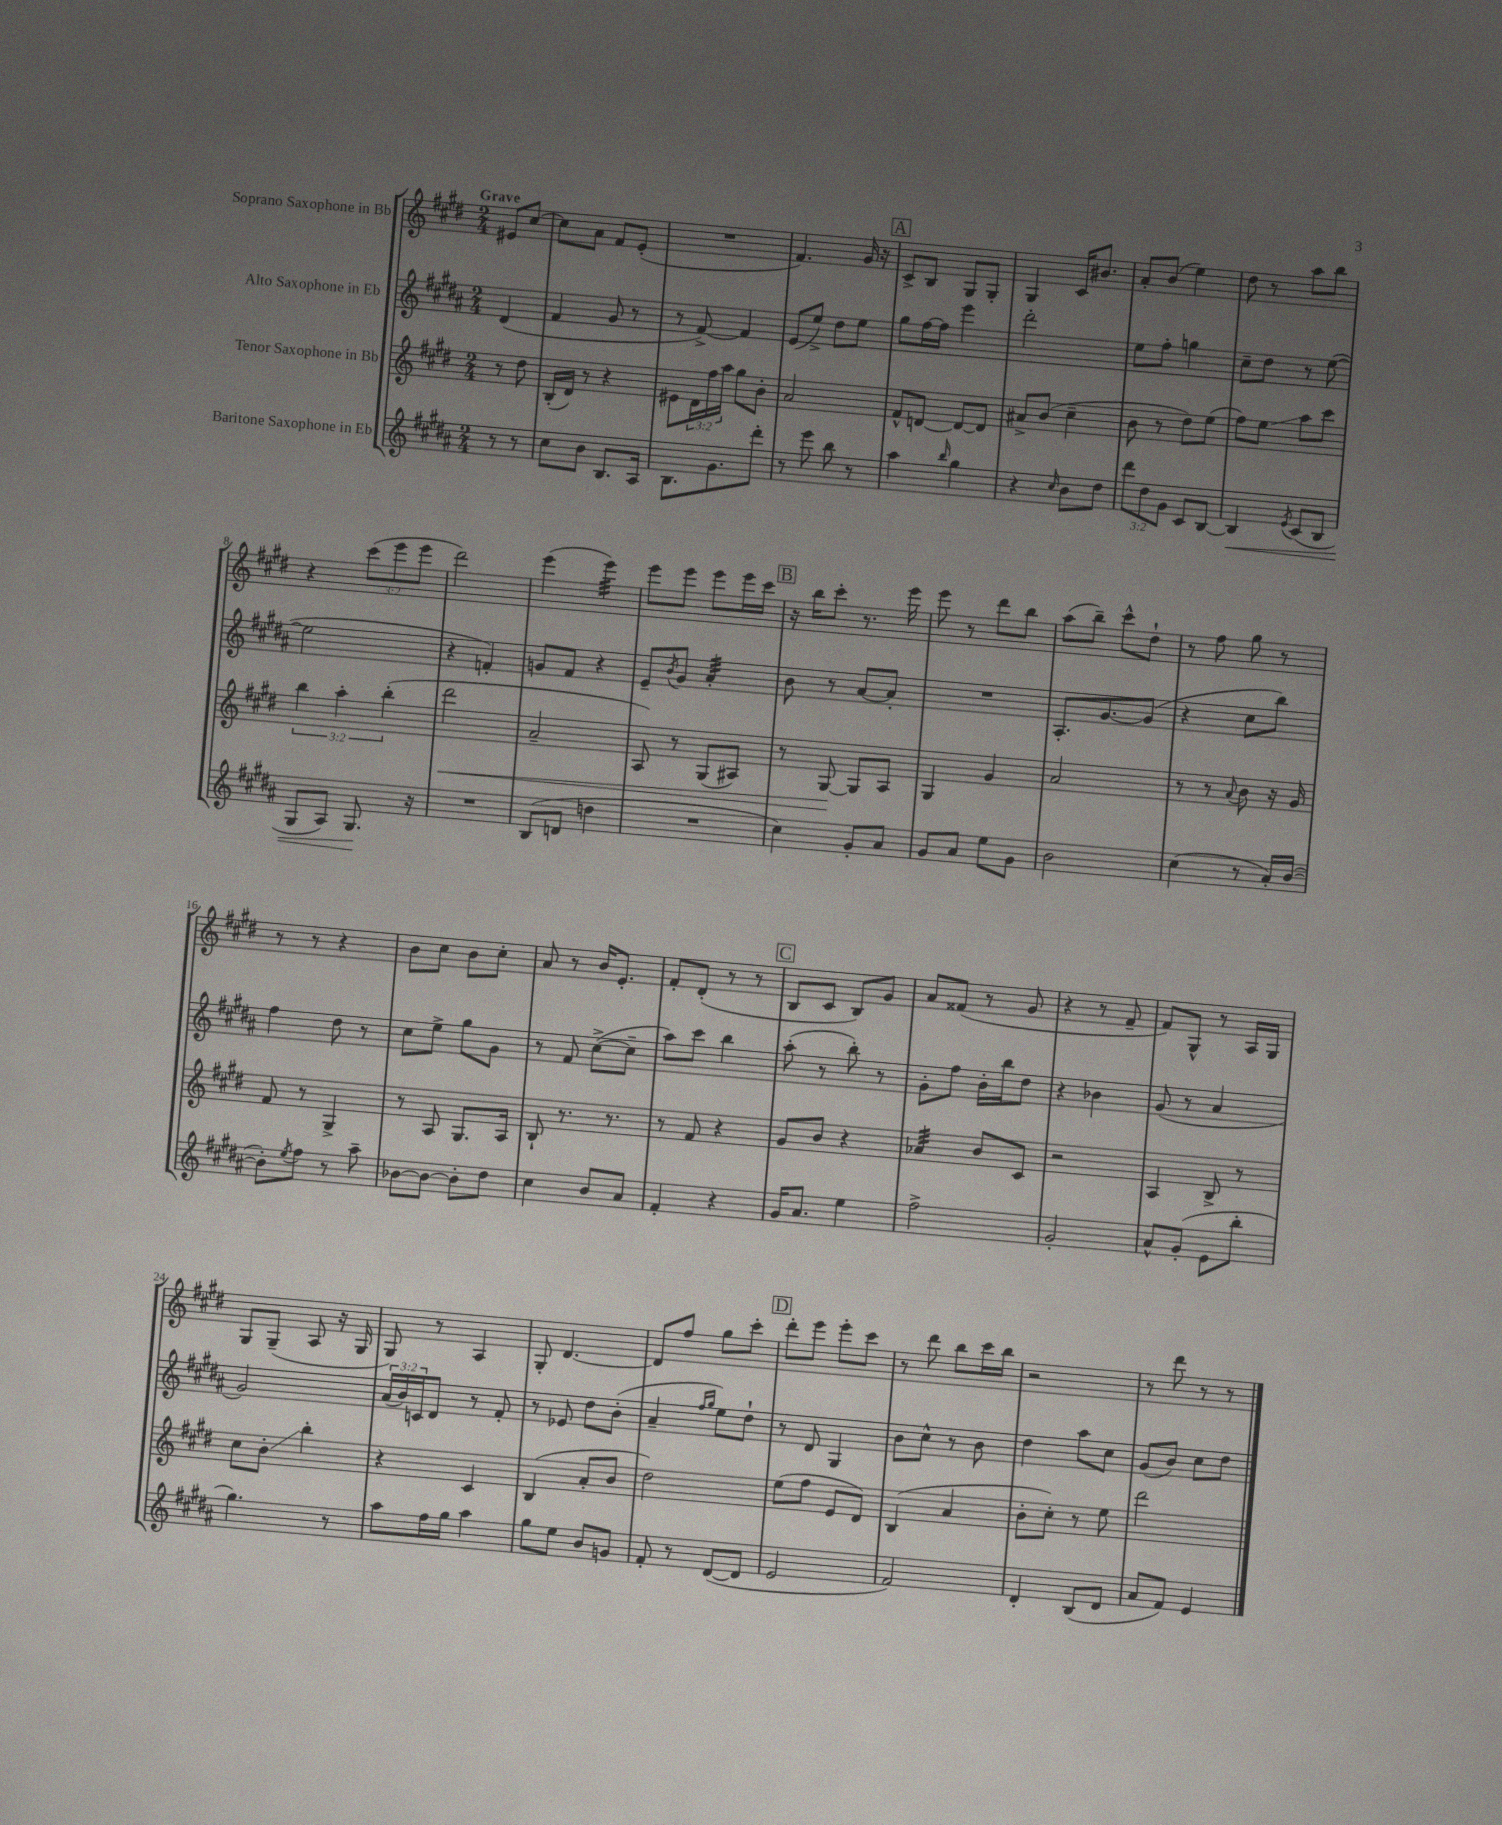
<<
\new StaffGroup <<
\new Staff = "s0" \with { instrumentName = "Soprano Saxophone in Bb" } {
    \clef treble \key e \major \numericTimeSignature \time 2/4 \override Staff.TupletNumber.text = #tuplet-number::calc-fraction-text \partial 4 \tempo "Grave"
    eis'8 cis''8~ |
    cis''8 a'8 fis'8 e'8-.( |
    R2 |
    fis'4.) gis'16 r16 |
    \mark \markup { \box "A" } cis'8-> b8 gis8 gis8-. |
    gis4 cis'16 bis'8. |
    a'8-. b'8( e''4) |
    dis''8 r8 a''8 b''8 |
    r4 \tuplet 3/2 { cis'''8( e'''8 e'''8 } |
    dis'''2) |
    e'''4( e'''4:32) |
    e'''8 e'''8 e'''8 e'''16 cis'''16 |
    \mark \markup { \box "B" } r16 b''16 cis'''8-. r8. e'''16 |
    e'''8 r8 dis'''8 b''8 |
    a''8( b''8--) cis'''8-^ dis''8-! |
    r8 fis''8 gis''8 r8 |
    r8 r8 r4 |
    b'8 cis''8 b'8 cis''8-. |
    a'8 r8 b'16 e'8.-. |
    fis'8-. dis'8-.( r8 r8 |
    \mark \markup { \box "C" } b8 cis'8 b8) gis'8 |
    a'8 fisis'8( r8 gis'8 |
    r4 r8 fis'8-- |
    fis'8) gis8-^ r8 a16 gis16 |
    gis8 gis8--( a8 r16 gis16 |
    gis8) r8 a4 |
    gis8-. dis'4.~ |
    dis'8 fis''8 gis''8 cis'''8-. |
    \mark \markup { \box "D" } dis'''8-. e'''8 e'''8-. cis'''8 |
    r8 dis'''8 b''8 cis'''16 b''16 |
    r2 |
    r8 dis'''8 r8 r8 \bar "|." |
}
\new Staff = "s1" \with { instrumentName = "Alto Saxophone in Eb" } {
    \clef treble \key b \major \numericTimeSignature \time 2/4 \override Staff.TupletNumber.text = #tuplet-number::calc-fraction-text \partial 4
    dis'4( |
    fis'4 gis'8 r8 |
    r8 fis'8~->) fis'4 |
    e'8( e''8->) dis''8 e''8 |
    \mark \markup { \box "A" } gis''8 fis''16~ fis''16 e'''4 |
    dis'''2-. |
    e''8 fis''8-. g''4 |
    cis''8-- dis''8 r8 e''8~( |
    e''2 |
    r4 f'4-.) |
    g'8 fis'8 r4 |
    e'8-- \acciaccatura { b'8 } gis'8 ais'4:32-. |
    \mark \markup { \box "B" } b'8 r8 ais'8~ ais'8-. |
    R2 |
    ais8.-. gis'8.~ gis'8( |
    r4 cis''8 b''8) |
    fis''4 dis''8 r8 |
    cis''8 e''8-> gis''8 gis'8 |
    r8 fis'8 cis''8~->( cis''8-- |
    ais''8) cis'''8 b''4 |
    \mark \markup { \box "C" } ais''8-.( r8 b''8-.) r8 |
    gis'8-. fis''8 b'16-. b''16 dis''8 |
    r4 bes'4 |
    gis'8( r8 ais'4 |
    gis'2) |
    \tuplet 3/2 { ais'16( b'16) c'16 } dis'8 r8 fis'8-. |
    r8 ees'8 dis''8 b'8-.( |
    ais'4-- \grace { fis''16 gis''16 } e''8) dis''8-! |
    \mark \markup { \box "D" } r8 dis'8 gis4 |
    b'8 cis''8-^ r8 b'8 |
    dis''4 ais''8 cis''8 |
    gis'8( b'8) cis''8 dis''8 \bar "|." |
}
\new Staff = "s2" \with { instrumentName = "Tenor Saxophone in Bb" } {
    \clef treble \key e \major \numericTimeSignature \time 2/4 \override Staff.TupletNumber.text = #tuplet-number::calc-fraction-text \partial 4
    r8 dis''8 |
    b16-.( dis'16) r8 r4 |
    eis'8 \tuplet 3/2 { dis'16 fis''16 a''16 } gis''8 b'8-. |
    a'2 |
    \mark \markup { \box "A" } fis'8-^ d'8~ d'8~ d'8 |
    ais'8-> b'8( cis''4-- |
    b'8 r8 dis''8) e''8( |
    fis''8) e''8\glissando a''8 cis'''8 |
    \tuplet 3/2 { b''4 a''4-. b''4-.( } |
    dis'''2\< |
    a'2-- |
    a8) r8 gis8( ais8) |
    \mark \markup { \box "B" } r8 gis8~\! gis8 a8 |
    gis4 gis'4 |
    a'2 |
    r8 r8 \appoggiatura { a'8 } b'8 r16 gis'16 |
    fis'8 r8 gis4-> |
    r8 a8 gis8. a16 |
    b8-! r8. r8. |
    r8 fis'8 r4 |
    \mark \markup { \box "C" } gis'8 b'8 r4 |
    aes'4:32 b'8 cis'8 |
    r2 |
    a4 b8-> r8 |
    cis''8 b'8-.\glissando b''4-. |
    r4 cis'4 |
    b4( a'8-. b'8 |
    dis''2) |
    \mark \markup { \box "D" } e''8( fis''8 e'8 dis'8) |
    b4( a'4 |
    b'8-. cis''8-.) r8 e''8 |
    dis'''2 \bar "|." |
}
\new Staff = "s3" \with { instrumentName = "Baritone Saxophone in Eb" } {
    \clef treble \key b \major \numericTimeSignature \time 2/4 \override Staff.TupletNumber.text = #tuplet-number::calc-fraction-text \partial 4
    r8 r8 |
    cis''8 b'8 b8. ais16 |
    b8. gis'8. dis'''8-. |
    r8 e'''8 b''8 r8 |
    \mark \markup { \box "A" } ais''4 \grace { b''16 } gis''4 |
    r4 \grace { cis''16 } b'8 dis''8 |
    \tuplet 3/2 { dis'''8 dis''8 gis'8 } cis'8 b8~ |
    b4\< \acciaccatura { e'8 } cis'8( b8 |
    gis8 ais8) gis8.\! r16 |
    R2 |
    b8( d'8 d''4 |
    R2 |
    \mark \markup { \box "B" } cis''4) gis'8-. ais'8 |
    gis'8 ais'8 e''8 gis'8 |
    b'2 |
    cis''4( r8 ais'16-.) b'16~( |
    b'8-.) \acciaccatura { e''8 } fis''8 r8 ais''8-- |
    bes'8~ bes'8~ bes'8-. dis''8 |
    cis''4 b'8 ais'8 |
    fis'4-. r4 |
    \mark \markup { \box "C" } gis'16 ais'8. e''4 |
    fis''2-> |
    gis'2-. |
    ais'8-^ gis'8-.( e'8 b''8-. |
    gis''4.) r8 |
    ais''8 fis''16 gis''16 ais''4 |
    gis''8 e''8 b'8 g'8 |
    fis'8-. r8 dis'8~( dis'8 |
    \mark \markup { \box "D" } e'2 |
    fis'2) |
    dis'4-. b8( dis'8 |
    ais'8 fis'8) e'4 \bar "|." |
}
>>
>>
